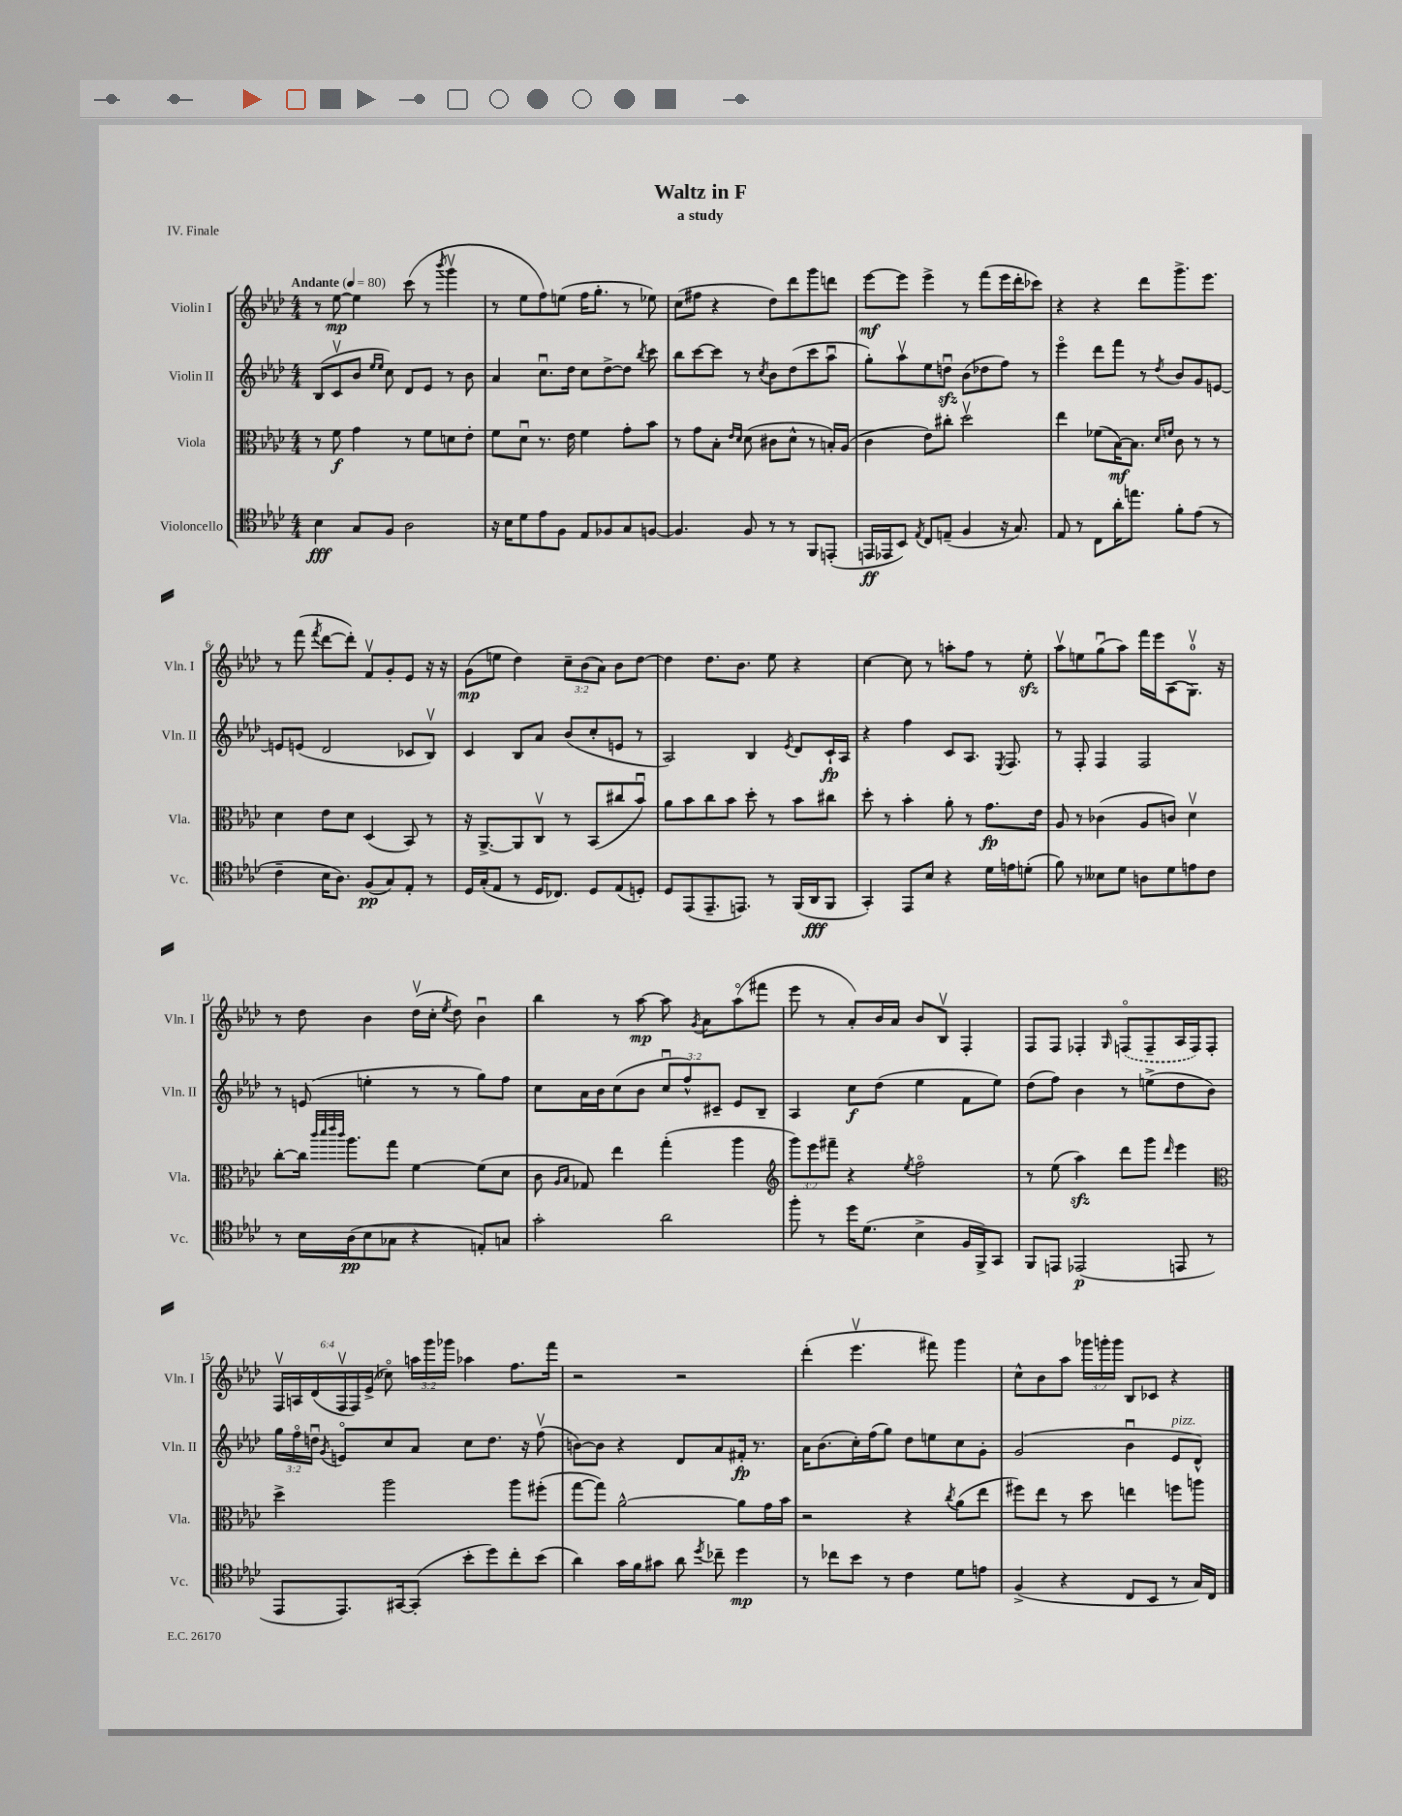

**kern	**kern	**kern	**kern
*staff4	*staff3	*staff2	*staff1
*clefC4	*clefC3	*clefG2	*clefG2
*k[b-e-a-d-]	*k[b-e-a-d-]	*k[b-e-a-d-]	*k[b-e-a-d-]
*M4/4	*M4/4	*M4/4	*M4/4
*MM80	*MM80	*MM80	*MM80
4B-	8r	(8B-	8r
.	8f	8cv	[8ee-
8G	4g	8b-	4ee-]
.	.	16qqee-	.
.	.	16qqee-	.
8F	.	8cc)	.
2A-	8r	8d-	(8ccc
.	8f	8e-	8r
.	.	.	8qbbb-
.	8d	8r	4gggv
.	8e-'	8b-	.
=	=	=	=
16r	8f	4a-	8r
16B-	.	.	.
8d-	8d-u	.	8ee-
8e-	8.r	8.ccu	8ff)
8F	.	.	(8ee
.	16e-	16dd-	.
8E-	4f	8cc	16ff
.	.	.	8.gg'
8F-	.	[8dd-^	.
8G	8g'	8dd-]	8r
.	.	8qbb-	.
[8F	8b-	8ccc	8ee-)
=	=	=	=
4.F]	8r	8bb-	(8cc
.	8g	[8ccc	8ff#
.	8B-'	8ccc]	4r
.	16qqe-	.	.
.	16qqd-	.	.
8F	(8d-	8r	.
.	.	8qcc	.
8r	8c#	8b-	8dd-)
8r	8d-^^	(8dd-	8ddd-
8FF	8r	8ccc	8ggg
(8EE'	16B')	8aa-u	8ddd
.	(16A-	.	.
=	=	=	=
16EE	4c	8gg')	[8eee-
16EE-	.	.	.
8BB-)	.	8aa-v	8eee-]
8qE-	.	.	.
8C	8e-)	8ee-	4eee-^
(8E~	8cc#'	8ddu	.
4F	2dd-v	(8b-	8r
.	.	8dd-	(8fff
16r	.	8ff)	16eee-
8.G)	.	.	16ddd-'
.	.	8r	8ccc-)
=	=	=	=
8E-	4ee-	4eee-o	4r
8r	.	.	.
8C	(8f-	8ddd-	4r
16a-'	[16B-)	8fff	.
8.ee	8.B-]	.	.
.	.	8r	8ddd-
.	16qqd-	.	.
.	16qqf	8qdd-	.
8f'	8c	8b-	8.ggg^
(8e-	8r	8g	.
.	.	.	8.eee-
8r	8r	[8e	.
=	=	=	=
4c~	4d-	8e]	8r
.	.	(8e	(8fff
.	.	.	8qfff
16B-	8e-	2d-	[8ddd-
8.A-)	.	.	.
.	8d-	.	8ddd-'])
(8F	(4D-	.	8fv
8G)	.	.	8g'
8E-'	8BB-)	8c-	8e-
8r	8r	8B-v)	16r
.	.	.	16r
=	=	=	=
16D-	16r	4c	(8g
(16G'	[8.AA-^	.	.
8E-	.	.	8ee
8r	8AA-]	8B-	4dd-)
16D-	8Cv	8a-	.
8.C-)	.	.	.
.	8r	(8b-	12cc~
.	.	.	(12b-
8D-	(8BB-	8cc'	.
.	.	.	12a-)
(8E-	8cc#	8e	8b-
8D')	8b-u)	8r	[8dd-
=	=	=	=
8D-	8a-	2A-)	4dd-]
(8EE-	8b-	.	.
8.EE-~	8cc	.	8.dd-
.	8b-	.	.
8.EE)	.	.	8.b-
.	8dd-'	4B-	.
8r	8r	.	8ee-
.	.	8qe-	.
(16FF	8b-	8d-	4r
16AA-	.	.	.
8FF	8cc#	16c`	.
.	.	16A-	.
=	=	=	=
4GG')	8dd-'	4r	[4cc
.	8r	.	.
8EE-	4b-'	4ff	8cc]
8B-	.	.	8r
4r	8a-'	8c	8aa'
.	8r	8.A-	8ff
16d-	8.g	.	8r
.	.	8qE-	.
16e	.	8.F	.
(8d'	.	.	8ee-'
.	16e-	.	.
=	=	=	=
8f)	8A-	8r	8aa-v
8r	8r	8F'	8ee
8B--	(4c-	4F	(8ggu
8d-	.	.	8aa-)
8A	8A-	2F	16fff
.	.	.	16eee-
8d-	8c)	.	(8A-
8e	4d-v	.	8.Gv)
8c	.	.	.
.	.	.	16r
=	=	=	=
8r	[8cc'	8r	8r
16B-	16cc]	(8e	8dd-
.	32qqccc	.	.
.	32qqddd-	.	.
.	32qqeee-	.	.
.	32qqccc	.	.
(16A-	8.aa-	.	.
8B-	.	4ee'	4b-
8G-	8gg	.	.
4r	[4f	8r	(16dd-v
.	.	.	16cc'
.	.	.	8qee-
.	.	8r	8dd-)
8E')	(8f]	8gg)	4b-u
8G	8d-	8ff	.
=	=	=	=
2g'	8c	8cc	4bb-
.	16qqA-	.	.
.	16qqB-	.	.
.	8G-)	16a-	.
.	.	16b-	.
.	4ee-	(8cc	8r
.	.	8b-	[8aa-
2a-	(4gg'	12ccu	8aa-]
.	.	12ff^^)	.
.	.	.	8qg
.	.	.	8a-
.	.	12c#~	.
.	4aa-	8e-	(8aa-o
.	.	8B-~	8fff#
=	=	=	=
*	*clefG2	*	*
8ff'	12ggg)	4A-	8eee-
.	12eee-	.	.
8r	.	.	8r
.	12fff#~	.	.
16dd-	4r	8cc	8a-')
(8.d-	.	.	.
.	.	(8dd-	16b-
.	.	.	16a-
.	8qee-	.	.
4B-^	2ffo	4ee-	8b-
.	.	.	8B-v
16F	.	8f	4F'
16FF^)	.	.	.
8GG	.	8ee-)	.
=	=	=	=
8FF	8r	(8dd-	8F
8EE	(8ee-	8ff)	8F
(2EE-	4aa-)	4b-	4F-'
.	.	.	16qqG
.	8ddd-	8r	(8Fo
.	8ggg	(8ee^	8F~
.	16qqddd-	.	.
8EE	4eee-	8dd-	16A-
.	.	.	16F)
8r	.	8b-)	8F'
=	=	=	=
*	*clefC3	*	*
8EE-	4dd-^	24gg	24Fv
.	.	24ffo	24A
.	.	24ddu	(24d-
.	.	8qg	.
8.EE-)	.	8eo	24Fv
.	.	.	24F)
.	.	.	(24e-^
.	2aa-	8cc	8cc-o)
[16GG#	.	.	.
(8GG#']	.	8a-	24aa
.	.	.	24ggg
.	.	.	24ggg-
8b-'	.	8cc	4aa-
8dd-)	.	8.dd	.
8cc'	8aa-	.	8.ff
.	.	16r	.
(8b-	(8ff#'	(8ffv	.
.	.	.	16fff
=	=	=	=
4a-)	[8gg	[8b)	2r
.	8gg])	8b]	.
16g	[2a-^^	4r	.
16f	.	.	.
8g#	.	.	.
8a-	.	8d-	2r
8qdd-	.	.	.
8cc-~	.	8a-	.
4dd-	8a-]	16f#'	.
.	.	8.r	.
.	16g	.	.
.	16b-	.	.
=	=	=	=
8r	2r	16a-	(4ddd-'
.	.	(8.b-	.
8cc-	.	.	.
8b-	.	16cc')	4.eee-v
.	.	(16ff	.
8r	.	8gg)	.
4c	4r	8dd-	.
.	.	8ee	8fff#)
.	8qcc	.	.
8d-	(8a-	8cc	4ggg
8e	8ee-	8g'	.
=	=	=	=
(4F^	8ff#)	(2g	8cc^^
.	8ee-	.	8b-
4r	8r	.	8aa-
.	8dd-	.	24ggg-
.	.	.	24ggg'
.	.	.	24ggg
8C	4ee	4b-u	8B-
8BB-	.	.	8c-
8r	8ff	8e-	4r
16G)	8aa	8d-^^)	.
16C	.	.	.
==	==	==	==
*-	*-	*-	*-
